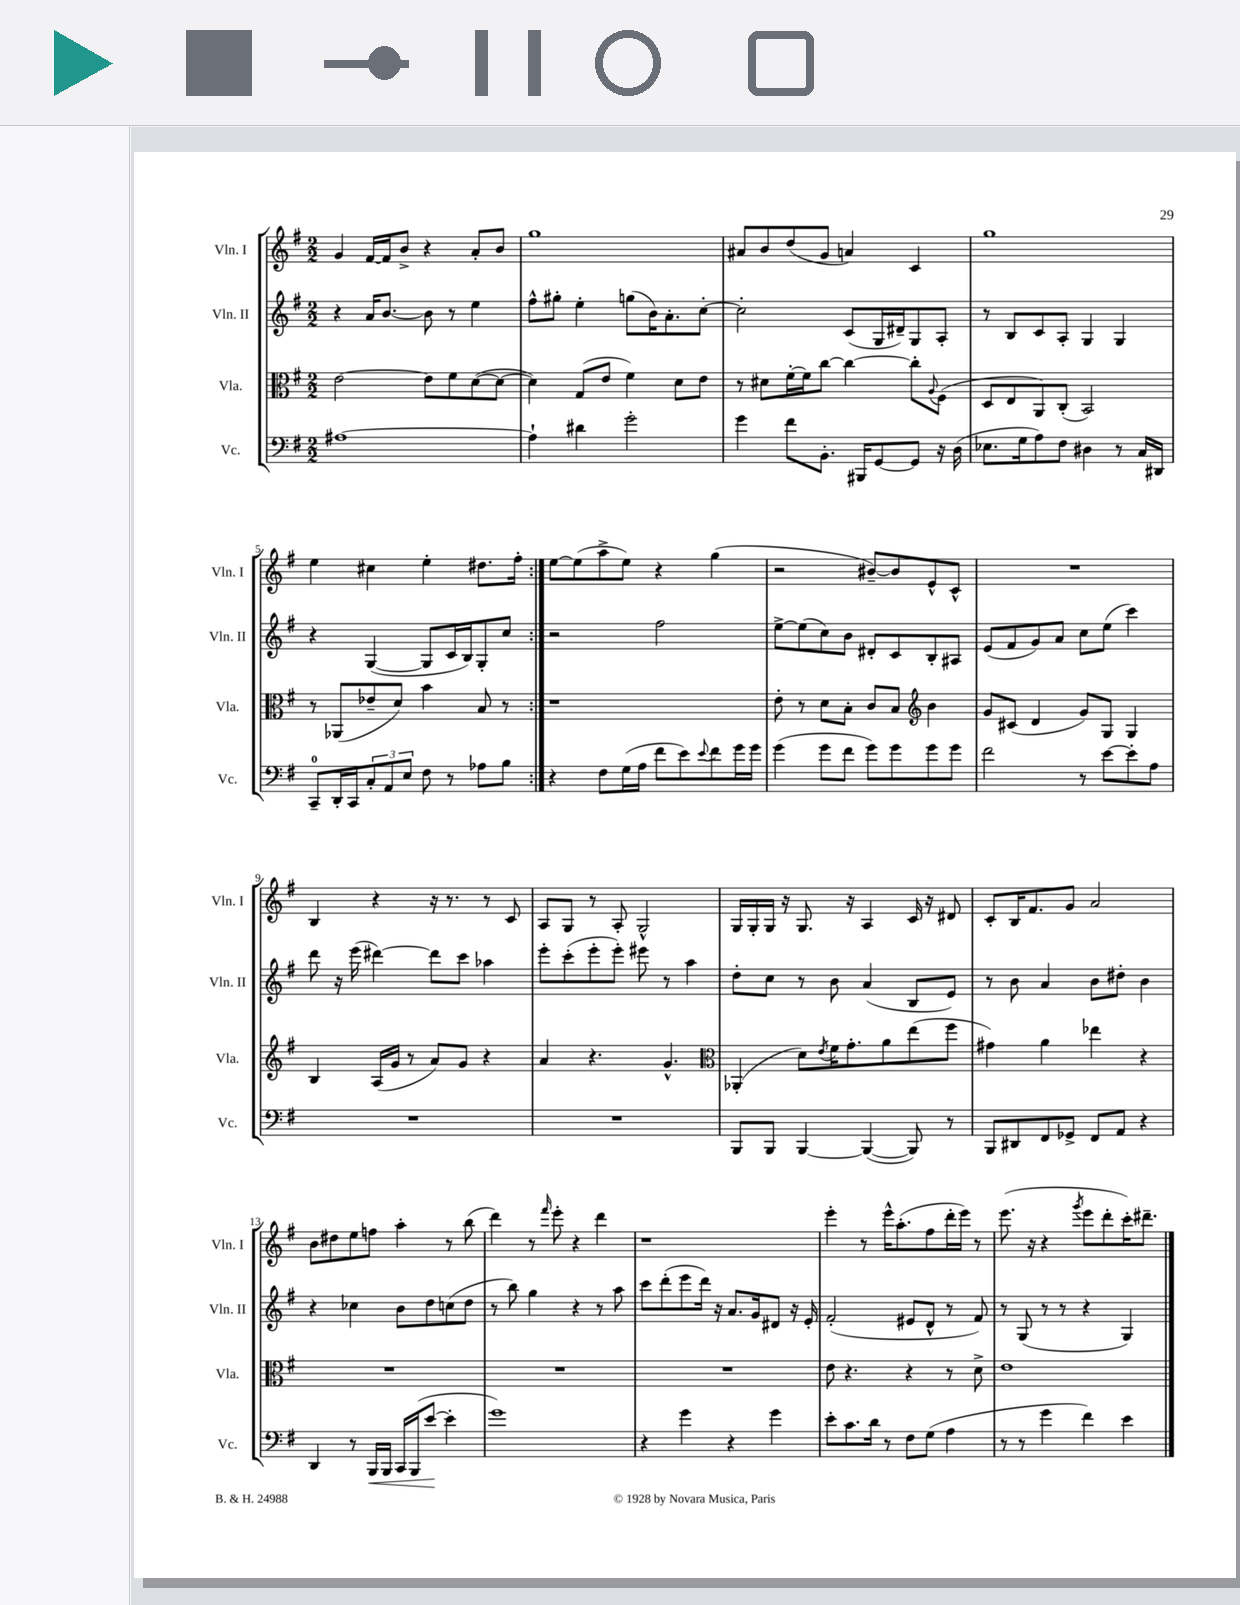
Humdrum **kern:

**kern	**dynam	**kern	**kern	**kern
*part4	*part4	*part3	*part2	*part1
*staff4	*staff4	*staff3	*staff2	*staff1
*I"Vc.	*	*I"Vla.	*I"Vln. II	*I"Vln. I
*I'Vc.	*	*I'Vla.	*I'Vln. II	*I'Vln. I
*clefF4	*	*clefC3	*clefG2	*clefG2
*k[f#]	*	*k[f#]	*k[f#]	*k[f#]
*M2/2	*	*M2/2	*M2/2	*M2/2
=1	=1	=1	=1	=1
[1A#X	.	[2e\	4r	4g/
.	.	.	16a/KL	[16f#/LL
.	.	.	[8.b/J	16f#/J]
.	.	.	.	8b^/J
.	.	8e\L]	8b\]	4r
.	.	8f#\	8r	.
.	.	([8d\	4ee\	8a'/L
.	.	8d\J_	.	8b/J
=2	=2	=2	=2	=2
4A#`\]	.	4d\])	8ff#^^\L	1gg
.	.	.	8gg#X'\J	.
4d#X\	.	(8G/L	4ee'\	.
.	.	8e/J	.	.
2g'\	.	4f#\)	(8ggn\L	.
.	.	.	16b\K)	.
.	.	.	8.a'\	.
.	.	8d\L	.	.
.	.	8e\J	[8cc'\J	.
=3	=3	=3	=3	=3
4g\	.	8r	2cc'\]	8a#X/L
.	.	8d#X\L	.	8b/
8f#\L	.	[16f#'\L	.	(8dd/
.	.	16f#\J]	.	.
8.BB'\J	.	[8cc\J	.	8g/J
.	.	4cc\_	(8c/L	4an/)
16BBB#X/KL	.	.	.	.
[8GG/	.	.	16G/L	.
.	.	.	16d#X~/J)	.
8GG/J]	.	8cc'\L]	8G/	4c/
.	.	8qqA/	.	.
16r	.	(8F#\J	8A'/J	.
(16D\	.	.	.	.
=4	=4	=4	=4	=4
8.E-X\L	.	8D/L	8r	1gg
.	.	8E/	8B/L	.
16G\k	.	.	.	.
8A\)	.	8AA/)	8c/	.
8F#\J	.	(8C'/J	8A'/J	.
4D#X\	.	2BB/)	4G/	.
8r	.	.	4G/	.
16C/LL	.	.	.	.
16DD#X/JJ	.	.	.	.
!!LO:LB:g=z
=5	=5	=5	=5	=5
8CC~/L	.	8r	4r	4ee\
16DD'/L	.	(8AA-X/L	.	.
16CC/J	.	.	.	.
12C'/	.	8e-X~/	([4G/	4cc#X\
12AA/	.	.	.	.
.	.	8d/J)	.	.
12E/J	.	.	.	.
8F#\	.	4b\	8G/L]	4ee'\
8r	.	.	16c/L	.
.	.	.	16B/J)	.
8A-X\L	.	8B/	8G'/	8.dd#X\L
8B\J	.	8r	8cc/J	.
.	.	.	.	16ff#'\Jk
=6:|!	=6:|!	=6:|!	=6:|!	=6:|!
4r	.	1r	2r	[8ee\L
.	.	.	.	(8ee\]
8F#\L	.	.	.	8aa^\
(16G\L	.	.	.	8ee\J)
16A\JJ	.	.	.	.
8f#\L	.	.	2ff#\	4r
8e\)	.	.	.	.
8qqe/	.	.	.	.
8f#\	.	.	.	(4gg\
16g\L	.	.	.	.
16g\JJ	.	.	.	.
=7	=7	=7	=7	=7
(4g\	.	8e'\	[8ee^\L	2r
.	.	8r	(8ee\]	.
8g\L	.	8d\L	8cc\)	.
8f#\J	.	8B'\J	8b\J	.
8g\L)	.	8c/L	8d#X'/L	[8b#X~/L)
8g\	.	8B/J	8c/	8b#/]
*	*	*clefG2	*	*
8g\	.	4b\	8B'/	8e^^/
8g\J	.	.	8A#X/J	8c^^/J
=8	=8	=8	=8	=8
2f#\	.	8g/L	(8e/L	1r
.	.	(8c#X/J	8f#/	.
.	.	4d/	8g/)	.
.	.	.	8a/J	.
8r	.	8g/L)	8cc\L	.
[8e\L	.	8G/J	(8ee\J	.
8e'\]	.	4G/	4ccc\)	.
8A\J	.	.	.	.
!!LO:LB:g=z
=9	=9	=9	=9	=9
1r	.	4B/	8ddd\	4B/
.	.	.	16r	.
.	.	.	(16eee\	.
.	.	(16A/LL	[4ddd#X\)	4r
.	.	16g/JJ	.	.
.	.	8r	.	.
.	.	8a/L)	8ddd#\L]	16r
.	.	.	.	8.r
.	.	8g/J	8ccc\J	.
.	.	4r	4aa-X\	8r
.	.	.	.	8c/
=10	=10	=10	=10	=10
1r	.	4a/	8eee'\L	8A/L
.	.	.	(8ccc'\	8G/J
.	.	4.r	8eee'\	8r
.	.	.	8eee'\J)	8A'/
.	.	.	8eee#X\	2G^^/
.	.	4.g^^/	8r	.
.	.	.	4aa\	.
=11	=11	=11	=11	=11
*	*	*clefC3	*	*
8BBB/L	.	(4AA-X'/	8dd'\L	16G/LL
.	.	.	.	16G'/
8BBB/J	.	.	8cc\J	16G/JJ
.	.	.	.	16r
[4BBB/	.	8d\L)	8r	8.G/
.	.	8qe/	.	.
.	.	16f#\K	8b\	.
.	.	8.g'\	.	16r
(4BBB/_	.	.	(4a/	4A/
.	.	8a\	.	.
8BBB/])	.	(8ee\	8B/L	16c/
.	.	.	.	16r
8r	.	8ff#\J	8e/J)	8d#X/
=12	=12	=12	=12	=12
8BBB/L	.	4g#X\)	8r	8c'/L
8DD#X/	.	.	8b\	16B/K
.	.	.	.	8.f#/
8FF#/	.	4a\	4a/	.
8GG-X^/J	.	.	.	8g/J
8FF#/L	.	4ee-X\	8b\L	2a/
8AA/J	.	.	8dd#X'\J	.
4r	.	4r	4b\	.
!!LO:LB:g=z
=13	=13	=13	=13	=13
4DD/	.	1r	4r	8b\L
.	.	.	.	8dd#X\
8r	.	.	4cc-X\	8ee\
!	!LO:HP:b	!	!	!
16BBB/LL	<	.	.	8ffn\J
16BBB/JJ	.	.	.	.
16CC/LL	.	.	8b\L	4aa'\
(16BBB/J	.	.	.	.
[8e/J	.	.	8dd\	.
4e'\]	[	.	(8ccn\	8r
.	.	.	8dd\J	(8bb\
=14	=14	=14	=14	=14
1g)	.	1r	8r	4ddd\)
.	.	.	8bb\)	.
.	.	.	4gg\	8r
.	.	.	.	16qqfff#/
.	.	.	.	8eee'\
.	.	.	4r	4r
.	.	.	8r	4ddd\
.	.	.	8aa\	.
=15	=15	=15	=15	=15
4r	.	1r	8ccc\L	1r
.	.	.	(8ddd'\	.
4g\	.	.	8eee\	.
.	.	.	16ddd\Jk)	.
.	.	.	16r	.
4r	.	.	8.a/L	.
.	.	.	16g/k	.
4g\	.	.	8d#X/J	.
.	.	.	16r	.
.	.	.	16e'/	.
=16	=16	=16	=16	=16
8e'\L	.	8e\	(2f#'/	4eee'\
8.c\	.	4.r	.	.
.	.	.	.	8r
16d\Jk	.	.	.	.
8r	.	.	.	16eee^^\KL
.	.	.	.	(8.aa'\
8F#\L	.	4r	8e#X/L	.
(8G\J	.	.	8d^^/J	8ff#\
4A\	.	8r	8r	16ddd'\L
.	.	.	.	16eee\JJ)
.	.	8d^\	8f#/)	8r
=17	=17	=17	=17	=17
8r	.	1e	8r	(8.eee\
8r	.	.	(8G/	.
.	.	.	.	16r
4g\	.	.	8r	4r
.	.	.	8r	.
.	.	.	.	8qggg/
4f#\)	.	.	4r	8eee\L
.	.	.	.	8ddd'\
4e\	.	.	4G/)	16ccc'\K)
.	.	.	.	8.ddd#X~\J
==	==	==	==	==
*-	*-	*-	*-	*-
